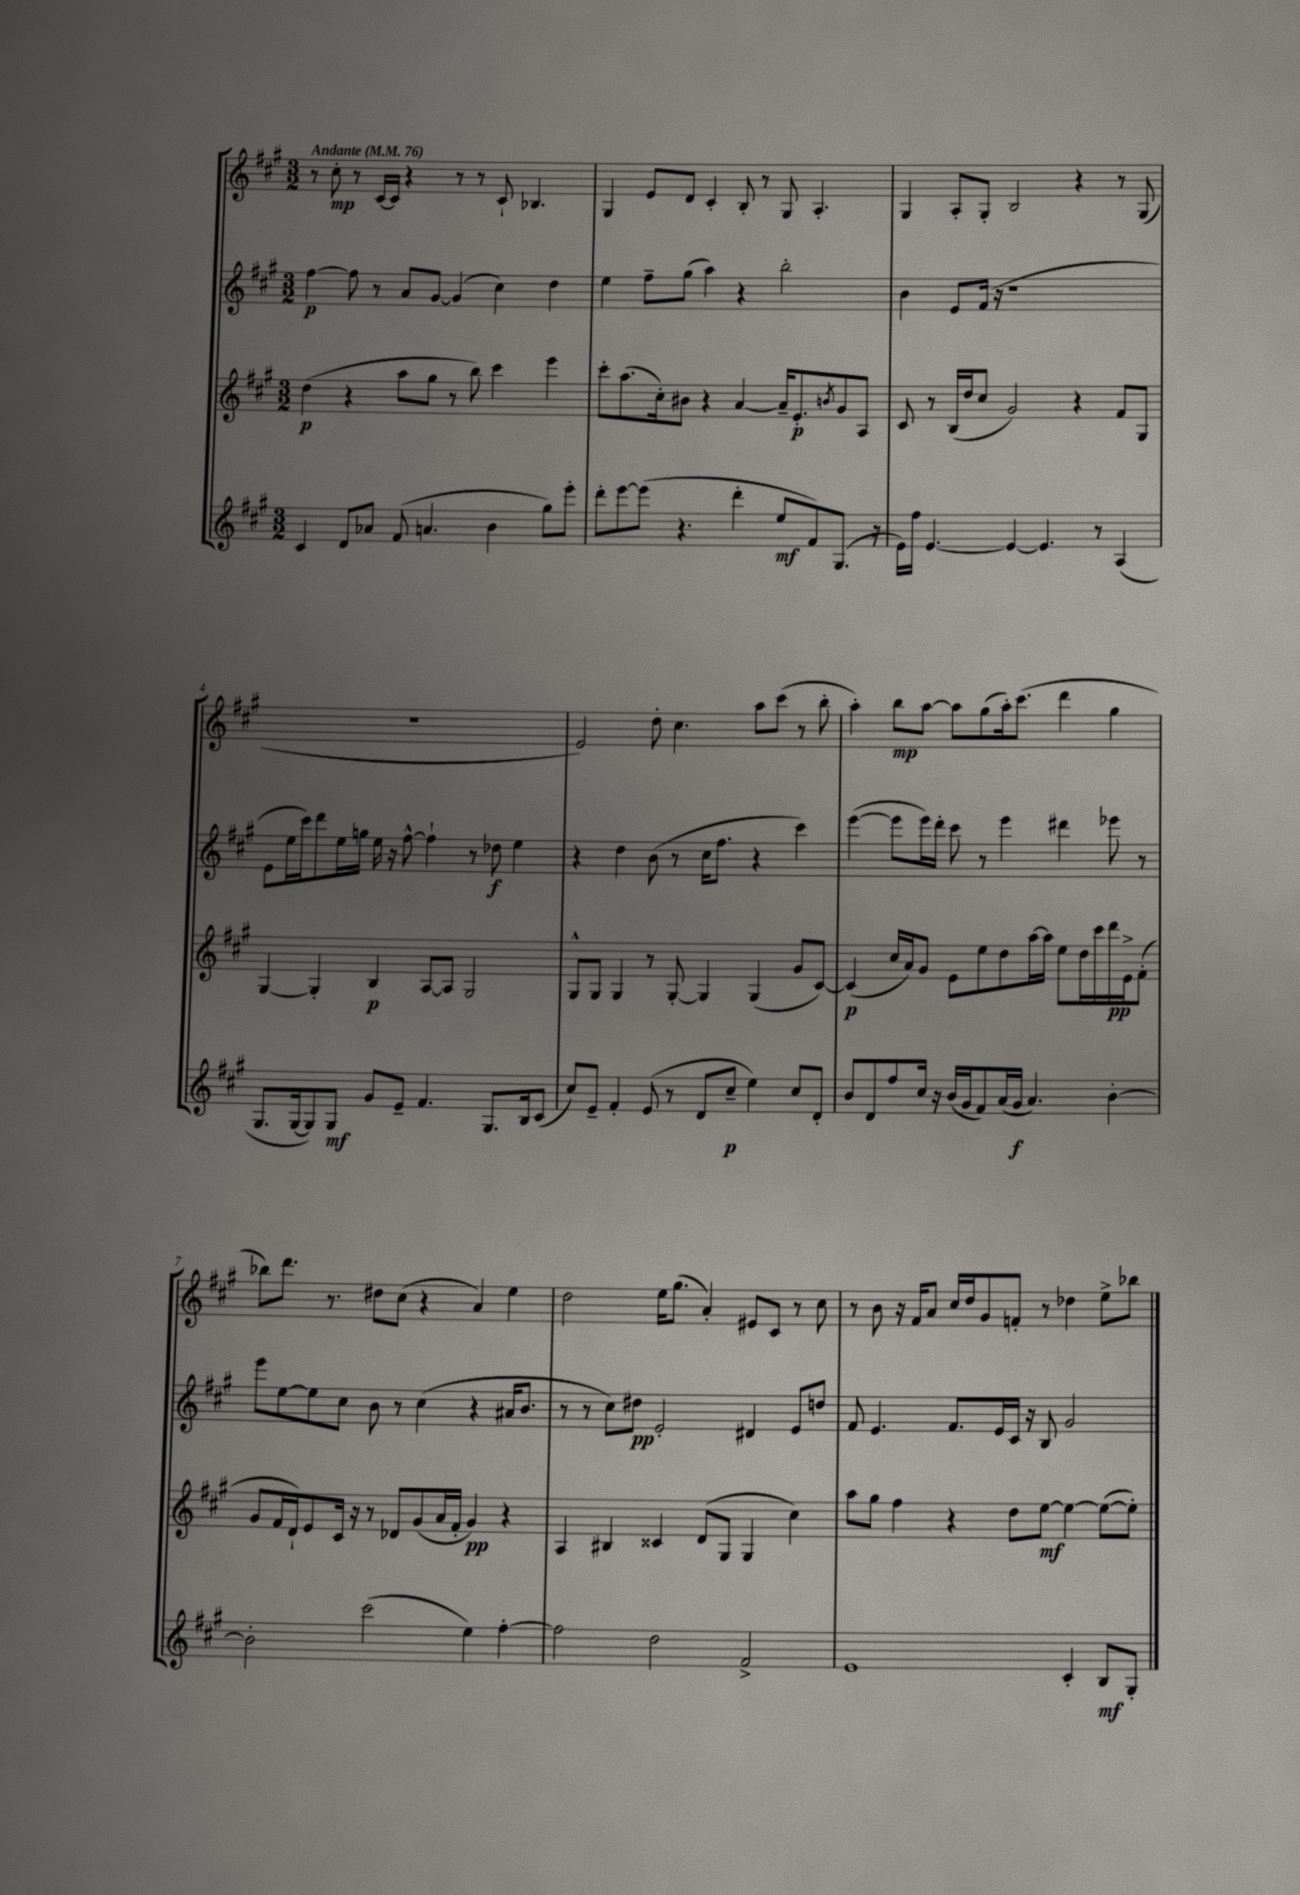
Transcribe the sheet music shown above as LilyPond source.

<<
\new StaffGroup <<
\new Staff = "s0" {
    \clef treble \key a \major \numericTimeSignature \time 3/2 \tempo "Andante" 4 = 76
    r8 cis''8-.\mp r8 cis'16~ cis'16 r4 r8 r8 cis'8-! bes4. |
    gis4 e'8 d'8 cis'4-. b8-. r8 gis8 a4.-. |
    gis4 a8-. gis8-. b2 r4 r8 gis8( |
    R1. |
    e'2) d''8-. cis''4. a''8 cis'''8( r8 b''8-. |
    a''4-.) b''8\mp a''8~ a''8 gis''8( a''16-.) cis'''8.( d'''4 gis''4 |
    bes''8) d'''8. r8. dis''8 cis''8( r4 a'4) e''4 |
    d''2 e''16 gis''8.( a'4-.) eis'8 cis'8 r8 cis''8 |
    r8 b'8 r16 fis'16 a'8 cis''16 d''16 gis'8 f'8-. r8 des''4 e''8-> bes''8 \bar "|." |
}
\new Staff = "s1" {
    \clef treble \key a \major \numericTimeSignature \time 3/2
    fis''4~\p fis''8 r8 a'8 gis'8~ gis'4( cis''4) d''4 |
    e''4 fis''8-- gis''8( a''4) r4 b''2-. |
    b'4 e'8 fis'16( r16 r1 |
    e'8 e''16 cis'''16) d'''8 e''16 g''16 e''16 r16 fis''8~-^ fis''4-! r8 des''8\f e''4 |
    r4 d''4 b'8( r8 cis''16 fis''8. r4 cis'''4) |
    e'''4~( e'''8 e'''16) d'''16-. cis'''8 r8 e'''4 dis'''4 ees'''8 r8 |
    e'''8 e''8~ e''8 cis''8 b'8 r8 cis''4( r4 ais'16 b'8. |
    r8 r8 cis''8) dis''8\pp e'2-. dis'4 e'8 d''8 |
    fis'8 e'4. fis'8. e'16 cis'16 r16 b8 gis'2 \bar "|." |
}
\new Staff = "s2" {
    \clef treble \key a \major \numericTimeSignature \time 3/2
    d''4\p( r4 a''8 gis''8 r8 b''8) cis'''4 e'''4 |
    cis'''8-. a''8.( cis''16-.) bis'8 r4 a'4~ a'16-- e'8.-.\p \acciaccatura { b'8 } gis'8 a8 |
    cis'8 r8 b16( d''16 cis''8 gis'2) r4 fis'8 gis8 |
    gis4~ gis4-. b4\p a8~ a8 gis2 |
    gis8-^ gis8 gis4 r8 gis8~-. gis4 gis4( gis'8 cis'8~) |
    cis'4\p( cis''16 a'16) gis'8 e'8 e''8 d''8 a''16~ a''16 e''8 d''16 cis'''16 d'''16\pp e'16-> fis'8-.( |
    gis'8 fis'16 d'16-!) e'8 cis'16 r16 r8 des'8 gis'8( a'16 fis'16-. gis'4\pp) r4 |
    a4 bis4 cisis'4 d'8( gis8 gis4 cis''4) |
    a''8 gis''8 fis''4 r4 d''8 e''8~\mf e''4~ e''8~( e''8-.) \bar "|." |
}
\new Staff = "s3" {
    \clef treble \key a \major \numericTimeSignature \time 3/2
    cis'4 d'8 aes'8 fis'8( a'4. b'4 gis''8) e'''8-. |
    d'''8-. e'''8~ e'''8( r4. d'''4-. e''8\mf fis'8) gis8.( r16 |
    e'16) fis''16 e'4.~ e'4~ e'4. r8 a4( |
    gis8. gis16~ gis8) gis8\mf gis'8 e'8-- fis'4. gis8. b16 cis'8( |
    cis''8) e'8-- fis'4-. e'8( r8 d'8 cis''8--\p e''4) cis''8 d'8-. |
    b'8 d'8 fis''8 cis''16 r16 b'16( gis'16 fis'8) a'16( gis'16\f a'4.) b'4~-. |
    b'2-. cis'''2( e''4) fis''4~-. |
    fis''2 d''2 fis'2-> |
    e'1 cis'4-. b8\mf gis8-. \bar "|." |
}
>>
>>
